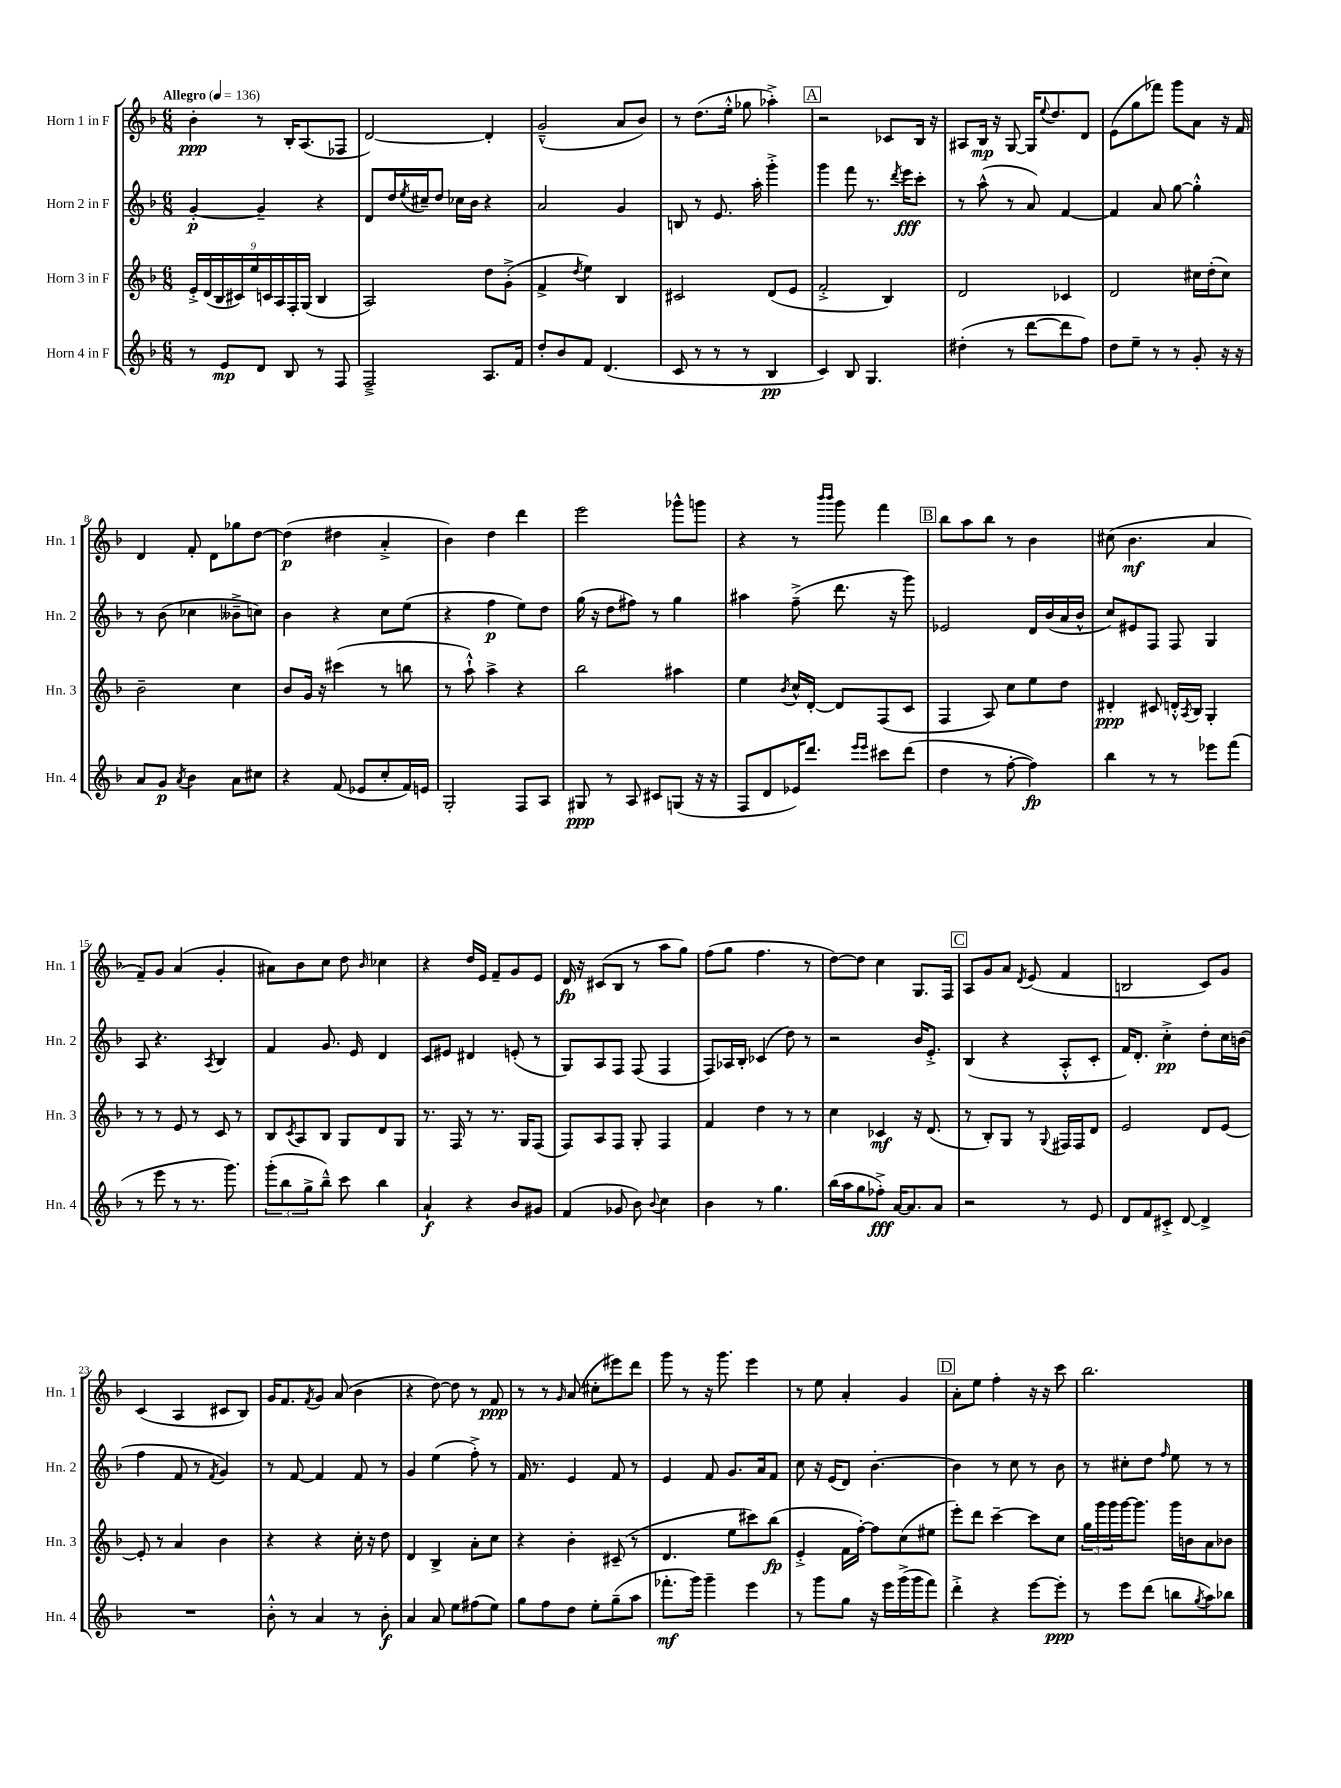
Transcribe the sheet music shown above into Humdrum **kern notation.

**kern	**kern	**kern	**kern
*staff4	*staff3	*staff2	*staff1
*clefG2	*clefG2	*clefG2	*clefG2
*k[b-]	*k[b-]	*k[b-]	*k[b-]
*M6/8	*M6/8	*M6/8	*M6/8
*MM136	*MM136	*MM136	*MM136
8r	18e'^	[4g'	4b-'
.	(18d	.	.
.	18B-	.	.
8e	.	.	.
.	18c#)	.	.
.	18ee	.	.
8d	.	4g~]	8r
.	18c	.	.
.	18A	.	.
8B-	.	.	16B-'
.	18F'	.	.
.	.	.	(8.A
.	(18G	.	.
8r	4B-	4r	.
8F	.	.	8F-
=	=	=	=
2F~^	2A)	8d	[2d)
.	.	16dd	.
.	.	8qee	.
.	.	16cc#~	.
.	.	8dd	.
.	.	16cc-	.
.	.	16b-	.
8.A	8dd	4r	4d']
.	(8g'^	.	.
16f	.	.	.
=	=	=	=
8dd'	4f^	2a	(2g~^^
8b-	.	.	.
.	8qdd	.	.
8f	4ee)	.	.
(4.d	.	.	.
.	4B-	4g	8a
.	.	.	8b-)
=	=	=	=
8c	2c#	8B	8r
8r	.	8r	(8.dd
8r	.	8.e	.
.	.	.	16ee'^^
8r	.	.	8gg-
.	.	16aa'	.
4B-	(8d	4ggg'^	4aa-'^)
.	8e	.	.
=	=	=	=
4c)	2f'^	4ggg	2r
8B-	.	8fff	.
4.G	.	8.r	.
.	4B-)	.	8c-
.	.	8qddd	.
.	.	16eee	.
.	.	8ccc'	16B-
.	.	.	16r
=	=	=	=
(4dd#'	2d	8r	8A#
.	.	(8aa^^	16B-
.	.	.	16r
8r	.	8r	[8G
[8ddd	.	8a)	16G]
.	.	.	8qqee
.	.	.	8.dd
8ddd]	4c-	[4f	.
8ff)	.	.	8d
=	=	=	=
8dd	2d	4f]	(8e
8ee~	.	.	8gg
8r	.	8a	8fff-)
8r	.	[8gg	8ggg
8g'	16cc#	4gg'^^]	8a
.	(16dd'	.	.
16r	8cc#)	.	16r
16r	.	.	16f
=	=	=	=
8a	2b-~	8r	4d
8g	.	(8b-	.
8qa	.	.	.
4b-	.	4cc-	8f'
.	.	.	8d
8a	4cc	8b--~^	8gg-
8cc#	.	8cc)	[8dd
=	=	=	=
4r	8b-	4b-	(4dd]
.	16g	.	.
.	16r	.	.
(8f	(4ccc#	4r	4dd#
8e-	.	.	.
8cc'	8r	8cc	4a'^
16f)	8bb	(8ee	.
16e	.	.	.
=	=	=	=
2G'	8r	4r	4b-)
.	8aa`^^)	.	.
.	4aa^	4ff	4dd
8F	4r	8ee)	4ddd
8A	.	8dd	.
=	=	=	=
8G#	2bb-	(16gg	2eee
.	.	16r	.
8r	.	8dd	.
8A	.	8ff#)	.
8c#	.	8r	.
(8G	4aa#	4gg	8ggg-^^
16r	.	.	8ggg
16r	.	.	.
=	=	=	=
8F	4ee	4aa#	4r
8d	.	.	.
.	8qb-	.	.
16e-)	16cc^^	(8ff~^	8r
8.ddd	[16d'	.	.
.	.	.	16qqbbb-
.	.	.	16qqbbb-
.	8d]	8.ddd	8ggg
16qqeee	.	.	.
16qqeee	.	.	.
8ccc#	(8F	.	4fff
.	.	16r	.
(8ddd	8c	8ggg)	.
=	=	=	=
4dd	4F	2e-	8bb-
.	.	.	8aa
8r	8A)	.	8bb-
[8ff'	8cc	.	8r
4ff])	8ee	16d	4b-
.	.	(16b-	.
.	8dd	16a	.
.	.	16b-^^	.
=	=	=	=
4bb-	4d#'	8cc)	(8cc#
.	.	8e#	4.b-
8r	8c#	8F	.
8r	16d'^^	8F	.
.	8qA	.	.
.	16B-	.	.
8eee-	4G'	4G	4a
(8fff	.	.	.
=	=	=	=
8r	8r	8A	8f~)
8eee	8r	4.r	8g
8r	8e	.	(4a
8.r	8r	.	.
.	.	8qA	.
.	8c	4B-	4g'
8.ggg)	.	.	.
.	8r	.	.
=	=	=	=
(12ggg'	8B-	4f	8a#)
12bb-	.	.	.
.	8qc	.	.
.	8A	.	8b-
12gg^	.	.	.
8bb-~^^)	8B-	8.g	8cc
8ccc	8G	.	8dd
.	.	16e	.
.	.	.	16qqb-
4bb-	8d	4d	4cc-
.	8G	.	.
=	=	=	=
4a`	8.r	8c	4r
.	.	8e#	.
.	16F	.	.
4r	8r	4d#	16dd
.	.	.	16e
.	8.r	.	8f~
8b-	.	(8e'	8g
.	16G	.	.
8g#	(8F	8r	8e
=	=	=	=
(4f	8F)	8G)	16d
.	.	.	16r
.	8A	8A	(8c#
8g-	8F	8F	8B-
8b-)	8G'	(8F	8r
8qqb-	.	.	.
4cc	4F	4F	8aa
.	.	.	8gg)
=	=	=	=
4b-	4f	8F)	(8ff
.	.	16A-	8gg
.	.	16B-'	.
8r	4dd	(4c-	4.ff
4.gg	.	.	.
.	8r	8dd)	.
.	8r	8r	8r
=	=	=	=
(16bb-	4cc	2r	[8dd)
16aa	.	.	.
8gg	.	.	8dd]
8ff-'^)	4c-	.	4cc
[16a	.	.	.
8.a]	.	.	.
.	16r	16b-	8.G
.	(8.d	8.e'^	.
8a	.	.	.
.	.	.	16F
=	=	=	=
2r	8r	(4B-	8A
.	8B-')	.	8g
.	8G	4r	8a
.	.	.	8qd
.	8r	.	(8e
.	8qqG	.	.
8r	16F#	8A'^^	4f
.	16F#	.	.
8e	8d	8c'	.
=	=	=	=
8d	2e	16f)	2B
.	.	8.d'	.
8f	.	.	.
8c#'^	.	4cc'^	.
[8d	.	.	.
4d^]	8d	8dd'	8c)
.	[8e	16cc	8g
.	.	(16b	.
=	=	=	=
2.r	8e']	4ff	(4c
.	8r	.	.
.	4a	8f	4A
.	.	8r	.
.	.	8qf	.
.	4b-	4g)	8c#
.	.	.	8B-)
=	=	=	=
8b-'^^	4r	8r	16g
.	.	.	8.f
8r	.	[8f	.
.	.	.	8qf
4a	4r	4f]	8g
.	.	.	(8a
8r	16cc'	8f	4b-
.	16r	.	.
8b-'	8dd	8r	.
=	=	=	=
4a	4d	4g	4r
8a	4B-^	(4ee	[8dd)
8ee	.	.	8dd]
(8ff#	8a'	8ff'^)	8r
8ee)	8cc	8r	8f
=	=	=	=
8gg	4r	16f	8r
.	.	8.r	.
8ff	.	.	8r
.	.	.	16qqg
8dd	4b-'	4e	(8a
8ee'	.	.	8cc#'
(8gg~	(8c#~	8f	8eee#)
8aa	8r	8r	8ddd
=	=	=	=
8.fff-'	4.d	4e	8ggg
.	.	.	8r
16ggg)	.	.	.
4ggg~	.	8f	16r
.	.	.	8.ggg
.	8ee	8.g	.
4eee	8ccc#)	.	4eee
.	.	16a	.
.	(8bb-	8f	.
=	=	=	=
8r	4e'^	8cc	8r
8ggg	.	16r	8ee
.	.	(16e	.
8gg	16f	8d)	4a'
.	[16ff')	.	.
16r	8ff]	[4.b-'	.
16eee	.	.	.
(16ggg^	(8cc	.	4g
16ggg	.	.	.
8fff)	8ee#	.	.
=	=	=	=
4ddd'^	8eee')	4b-]	8a'
.	8ddd	.	8ee
4r	[4ccc~	8r	4ff'
.	.	8cc	.
[8eee	8ccc]	8r	16r
.	.	.	16r
8eee']	8cc	8b-	8ccc
=	=	=	=
8r	24gg	8r	2.bb-
.	24ggg	.	.
.	24ggg	.	.
8eee	[16ggg	8cc#'	.
.	8.ggg]	.	.
(8ddd	.	8dd	.
.	.	16qqff	.
8bb	16ggg	8ee	.
.	16b	.	.
8qgg	.	.	.
8aa)	8a	8r	.
8bb-	8b-	8r	.
==	==	==	==
*-	*-	*-	*-
